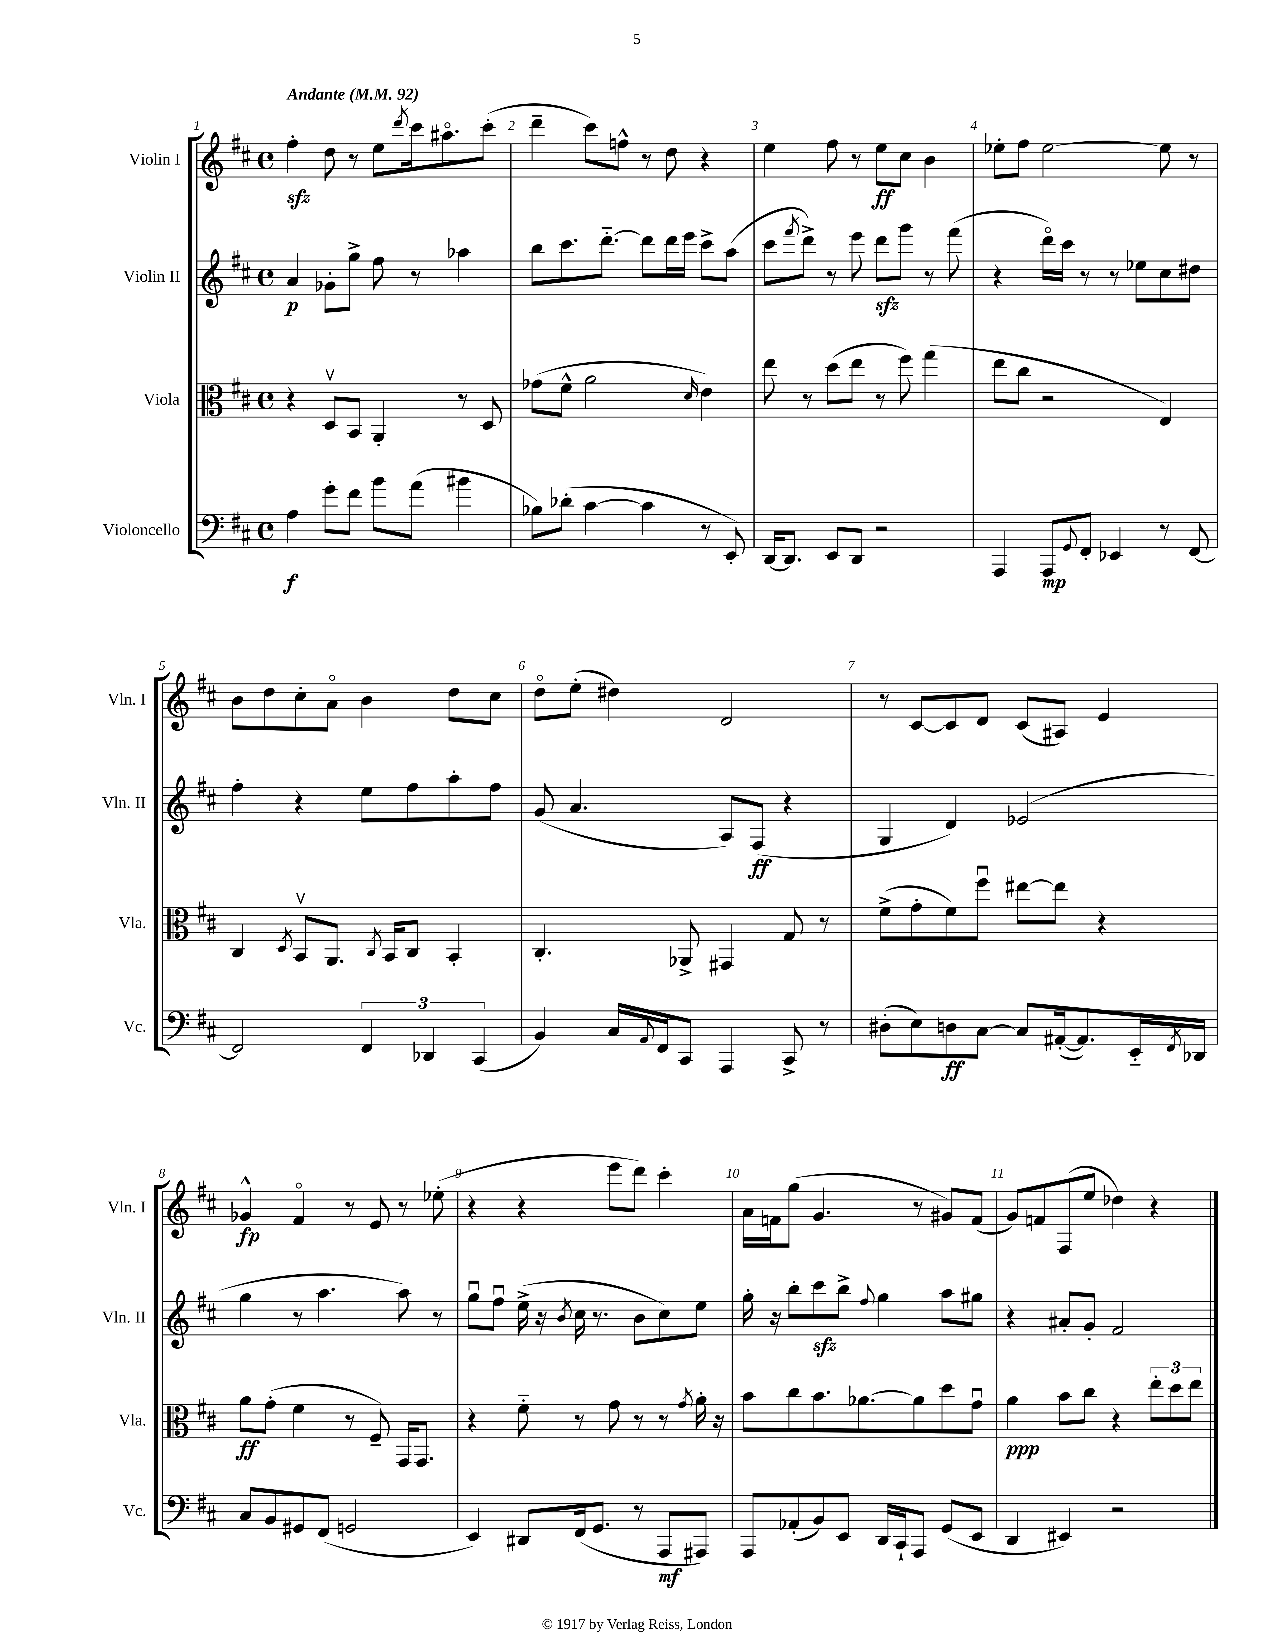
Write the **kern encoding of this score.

**kern	**kern	**kern	**kern
*staff4	*staff3	*staff2	*staff1
*clefF4	*clefC3	*clefG2	*clefG2
*k[f#c#]	*k[f#c#]	*k[f#c#]	*k[f#c#]
*M4/4	*M4/4	*M4/4	*M4/4
*met(c)	*met(c)	*met(c)	*met(c)
*MM92	*MM92	*MM92	*MM92
4A	4r	4a	4ff#'
8g'	8Dv	8g-'	8dd
8f#	8BB	8gg^	8r
8b	4AA'	8ff#	8ee
.	.	.	8qddd
(8a	.	8r	16ccc#
.	.	.	8.aa#o
4b#	8r	4aa-	.
.	8D	.	(8ccc#'
=	=	=	=
8B-)	(8g-	8bb	4ddd~
(8d-'	8f#^^	8.ccc#	.
[4c#	2a	.	8ccc#)
.	.	[8.ddd'~	.
.	.	.	8ff^^
4c#]	.	8ddd]	8r
.	.	16ddd	8dd
.	.	16eee	.
.	16qqd	.	.
8r	4e)	8ccc#^	4r
8EE')	.	(8aa	.
=	=	=	=
[16DD	8ee	8ccc#	4ee
8.DD]	.	.	.
.	.	8qfff#	.
.	8r	8ddd^)	.
8EE	(8dd	8r	8ff#
8DD	8ee	8eee	8r
2r	8r	8ddd	8ee
.	8ff#)	8ggg	8cc#
.	(4gg	8r	4b
.	.	(8fff#	.
=	=	=	=
4AAA	8ee	4r	8ee-'
.	8cc#	.	8ff#
8AAA	2r	16dddo)	[2ee-
.	.	16ccc#	.
8qqGG	.	.	.
8FF#'	.	8r	.
4EE-	.	8r	.
.	.	8ee-	.
8r	4E)	8cc#	8ee-]
[8FF#	.	8dd#	8r
=	=	=	=
2FF#]	4C#	4ff#'	8b
.	.	.	8dd
.	8qD	.	.
.	8BBv	4r	8cc#'
.	8.AA	.	8ao
6FF#	.	8ee	4b
.	8qC#	.	.
.	16BB	.	.
.	8C#	8ff#	.
6DD-	.	.	.
.	4BB'	8aa'	8dd
(6CC#	.	.	.
.	.	8ff#	8cc#
=	=	=	=
4BB)	4.C#'	(8g	8ddo
.	.	4.a	(8ee'
16C#	.	.	4dd#)
8qqAA	.	.	.
16FF#	.	.	.
8CC#	8AA-^	.	.
4AAA	4GG#	8A)	2d
.	.	(8F#	.
8CC#^	8G	4r	.
8r	8r	.	.
=	=	=	=
(8D#'	(8f#^	4G	8r
8E)	8g'	.	[8c#
8D	8f#)	4d)	8c#]
[8C#	8ff#u	.	8d
8C#]	[8ee#	(2e-	(8c#
([16AA#'	8ee#]	.	8A#)
8.AA#])	.	.	.
.	4r	.	4e
16EE'~	.	.	.
8qFF#	.	.	.
16DD-	.	.	.
=	=	=	=
8C#	8a	4gg	4g-^^
8BB	(8g'	.	.
8GG#	4f#	8r	4f#o
(8FF#	.	4.aa	.
2GG	8r	.	8r
.	8F#~)	.	8e
.	16GG	8aa)	8r
.	8.GG	.	.
.	.	8r	(8ee-'
=	=	=	=
4EE)	4r	8ggu	4r
.	.	8ff#u	.
8DD#	8f#'~	(16ee^	4r
.	.	16r	.
.	.	8qb	.
(16FF#	8r	16cc#	.
8.GG	.	8.r	.
.	8g	.	8eee
8r	8r	8b	8ddd)
8AAA	8r	8cc#)	4ccc#'
.	8qg	.	.
8AAA#)	16a'	8ee	.
.	16r	.	.
=	=	=	=
8AAA	8b	16gg'	16a
.	.	16r	16f
(8AA-'	8cc#	8bb'	(8gg
8BB)	8.b	8ccc#	4.g
8EE	.	8bb^	.
.	[8.a-	.	.
.	.	8qqff#	.
16DD	.	4gg	.
16CC#`	.	.	.
8AAA	8a-]	.	8r
(8GG	8dd	8aa	8g#)
8EE	8gu	8gg#	(8f
=	=	=	=
4DD	4a	4r	8g)
.	.	.	8f
4EE#)	8b	8a#'	(8F#
.	8cc#	8g'	8ee
2r	4r	2f#	4dd-)
.	12ee'	.	4r
.	12dd	.	.
.	12ee	.	.
==	==	==	==
*-	*-	*-	*-
